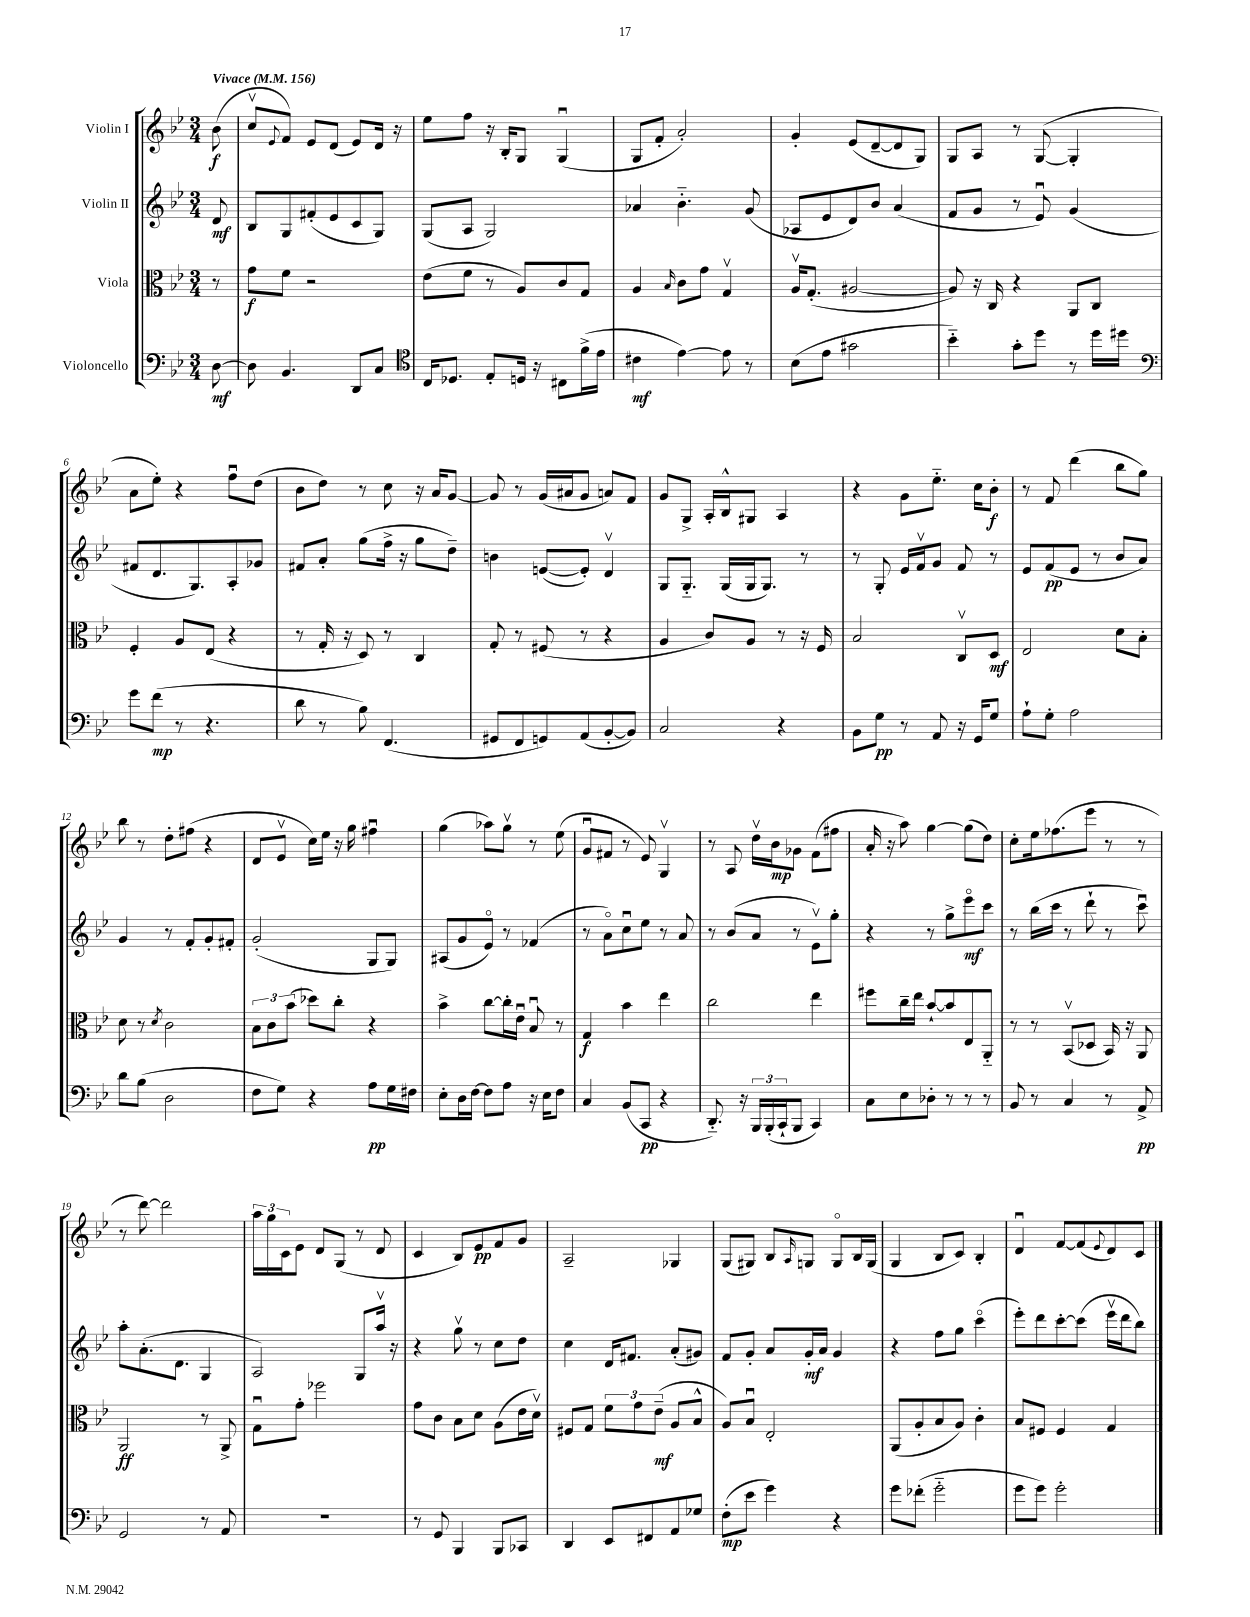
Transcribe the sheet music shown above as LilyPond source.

<<
\new StaffGroup <<
\new Staff = "s0" \with { instrumentName = "Violin I" } {
    \clef treble \key bes \major \numericTimeSignature \time 3/4 \partial 8 \tempo "Vivace" 4 = 156
    bes'8\f( |
    c''8\upbow \appoggiatura { ees'8 } f'8) ees'8 d'8( ees'8) d'16 r16 |
    ees''8 f''8 r16 bes16-. g8 g4\downbow( |
    g8 f'8-. a'2-.) |
    g'4-. ees'8( d'8~-- d'8 g8) |
    g8 a8 r8 g8~( g4-. |
    a'8 ees''8-.) r4 f''8\downbow d''8( |
    bes'8 d''8) r8 c''8 r16 a'16 g'8~ |
    g'8 r8 g'16( ais'16 g'8 a'8) f'8 |
    g'8 g8-> a16-. bes16-^ gis8 a4 |
    r4 g'8 ees''8.-_ c''16 bes'8-.\f |
    r8 f'8 d'''4( bes''8 g''8) |
    bes''8 r8 d''8-. fis''8( r4 |
    d'8 ees'8\upbow c''16) ees''16 r16 g''16 fis''4\downbow |
    g''4( aes''8) g''8\upbow r8 ees''8( |
    g'8\downbow fis'8 r8 ees'8) g4\upbow |
    r8 a8 d''16\upbow bes'16\mp ges'8 f'8( fis''8 |
    a'16-. r16 a''8) g''4~ g''8( d''8) |
    c''8-. ees''16 fes''8.( ees'''8 r8 r8 |
    r8 d'''8~) d'''2 |
    \tuplet 3/2 { a''16 g''16 c'16 } ees'8 d'8 g8( r8 d'8 |
    c'4 bes8) ees'8\pp f'8 g'8 |
    a2-- ges4 |
    g8( gis8) bes8 \grace { a16 } g8 g8\flageolet bes16 g16( |
    g4 bes8 c'8) bes4-. |
    d'4\downbow f'8~ f'8( \appoggiatura { ees'8 } d'8) c'8 \bar "|." |
}
\new Staff = "s1" \with { instrumentName = "Violin II" } {
    \clef treble \key bes \major \numericTimeSignature \time 3/4 \partial 8
    d'8\mf |
    bes8 g8 fis'8-.( ees'8 c'8 g8) |
    g8( a8 g2) |
    aes'4 bes'4.-_ g'8( |
    aes8 ees'8 d'8) bes'8 a'4( |
    f'8 g'8 r8 ees'8\downbow) g'4( |
    fis'8 d'8. g8.) a8-. ges'8 |
    fis'8 a'8-. g''8( f''16-> r16 g''8 d''8--) |
    b'4 e'8~( e'8-.) d'4\upbow |
    g8 g8.-_ g16( g16 g8.) r8 |
    r8 g8-. ees'16 f'16\upbow g'8 f'8 r8 |
    ees'8 f'8\pp( ees'8 r8 bes'8 a'8) |
    g'4 r8 f'8-. g'8-. fis'8-. |
    g'2-.( g8 g8) |
    ais8( g'8 ees'8\flageolet) r8 fes'4( |
    r8 a'8\flageolet) c''8\downbow ees''8 r8 a'8 |
    r8 bes'8( a'8 r8 ees'8\upbow) g''8-. |
    r4 r8 g''8-> ees'''8\flageolet\mf c'''8 |
    r8 bes''16( c'''16 r8 d'''8-! r8 c'''8\downbow) |
    a''8-. a'8.-.( d'8. g4 |
    a2) g8 a''16\upbow r16 |
    r4 g''8\upbow r8 c''8 d''8 |
    c''4 d'16 fis'8. a'8-.( gis'8) |
    f'8 g'8-. a'8 g'16-.\mf a'16 g'4 |
    r4 f''8 g''8 c'''4\flageolet( |
    ees'''8-.) d'''8 c'''8~-. c'''8( ees'''16\upbow d'''16 bes''8) \bar "|." |
}
\new Staff = "s2" \with { instrumentName = "Viola" } {
    \clef alto \key bes \major \numericTimeSignature \time 3/4 \partial 8
    r8 |
    g'8\f f'8 r2 |
    ees'8( f'8 r8 a8) c'8 g8 |
    a4 \grace { bes16 } c'8 g'8 g4\upbow |
    a16\upbow g8.-.( ais2~ |
    ais8) r16 c16 r4 a,8 c8 |
    f4-. a8 ees8( r4 |
    r8 g16-. r16 d8) r8 c4 |
    g8-. r8 fis8( r8 r4 |
    a4 c'8) a8 r8 r16 f16 |
    bes2 c8\upbow d8\mf |
    ees2 d'8 bes8-. |
    d'8 r8 \acciaccatura { d'8 } c'2 |
    \tuplet 3/2 { bes8 c'8 bes'8( } des''8) c''8-. r4 |
    bes'4-> c''8~ c''16-. ees'16\downbow bes8\downbow r8 |
    g4\f bes'4 ees''4 |
    c''2 ees''4 |
    fis''8 c''16-- ees''16 bes'8~-! bes'8 ees8 a,8-_ |
    r8 r8 bes,8\upbow( des8 bes,16) r16 a,8 |
    a,2\ff r8 a,8-> |
    g8\downbow g'8-. fes''2 |
    g'8 c'8 bes8 d'8 a8( ees'16 d'16\upbow) |
    fis8 g8 \tuplet 3/2 { f'8 g'8 ees'8--\mf( } a8 bes8-^ |
    a8) bes8\downbow ees2-. |
    a,8( a8-. bes8 a8) c'4-. |
    bes8 fis8 fis4 g4 \bar "|." |
}
\new Staff = "s3" \with { instrumentName = "Violoncello" } {
    \clef bass \key bes \major \numericTimeSignature \time 3/4 \partial 8
    d8~\mf |
    d8 bes,4. d,8 c8 |
    \clef tenor c16 des8. ees8-. d16 r16 cis8 f'16->( ees'16 |
    cis'4\mf ees'4~) ees'8 r8 |
    bes8( ees'8 gis'2 |
    bes'4-_) g'8-. d''8 r8 d''16 dis''16 |
    \clef bass g'8 f'8\mp( r8 r4. |
    d'8 r8 bes8) f,4.( |
    gis,8 f,8 g,8) a,8( bes,8~-. bes,8) |
    c2 r4 |
    bes,8 g8\pp r8 a,8 r16 g,16 g8 |
    a8-! g8-. a2 |
    d'8 bes8( d2 |
    f8 g8) r4 a8\pp g16 fis16 |
    ees8-. d16 f16~ f8 a8 r16 ees16 f8 |
    c4 bes,8( c,8\pp r4 |
    d,8.-_) r16 \tuplet 3/2 { bes,,16 bes,,16-.( c,16-! } bes,,8 c,4) |
    c8 ees8 des8-. r8 r8 r8 |
    bes,8 r8 c4 r8 a,8->\pp |
    g,2 r8 a,8 |
    R2. |
    r8 g,8 bes,,4 bes,,8 ces,8 |
    d,4 ees,8 fis,8 a,8 ges8 |
    f8-.\mp( ees'8 g'4) r4 |
    g'8 fes'8-.( g'2-_ |
    g'8 g'8) g'2-. \bar "|." |
}
>>
>>
